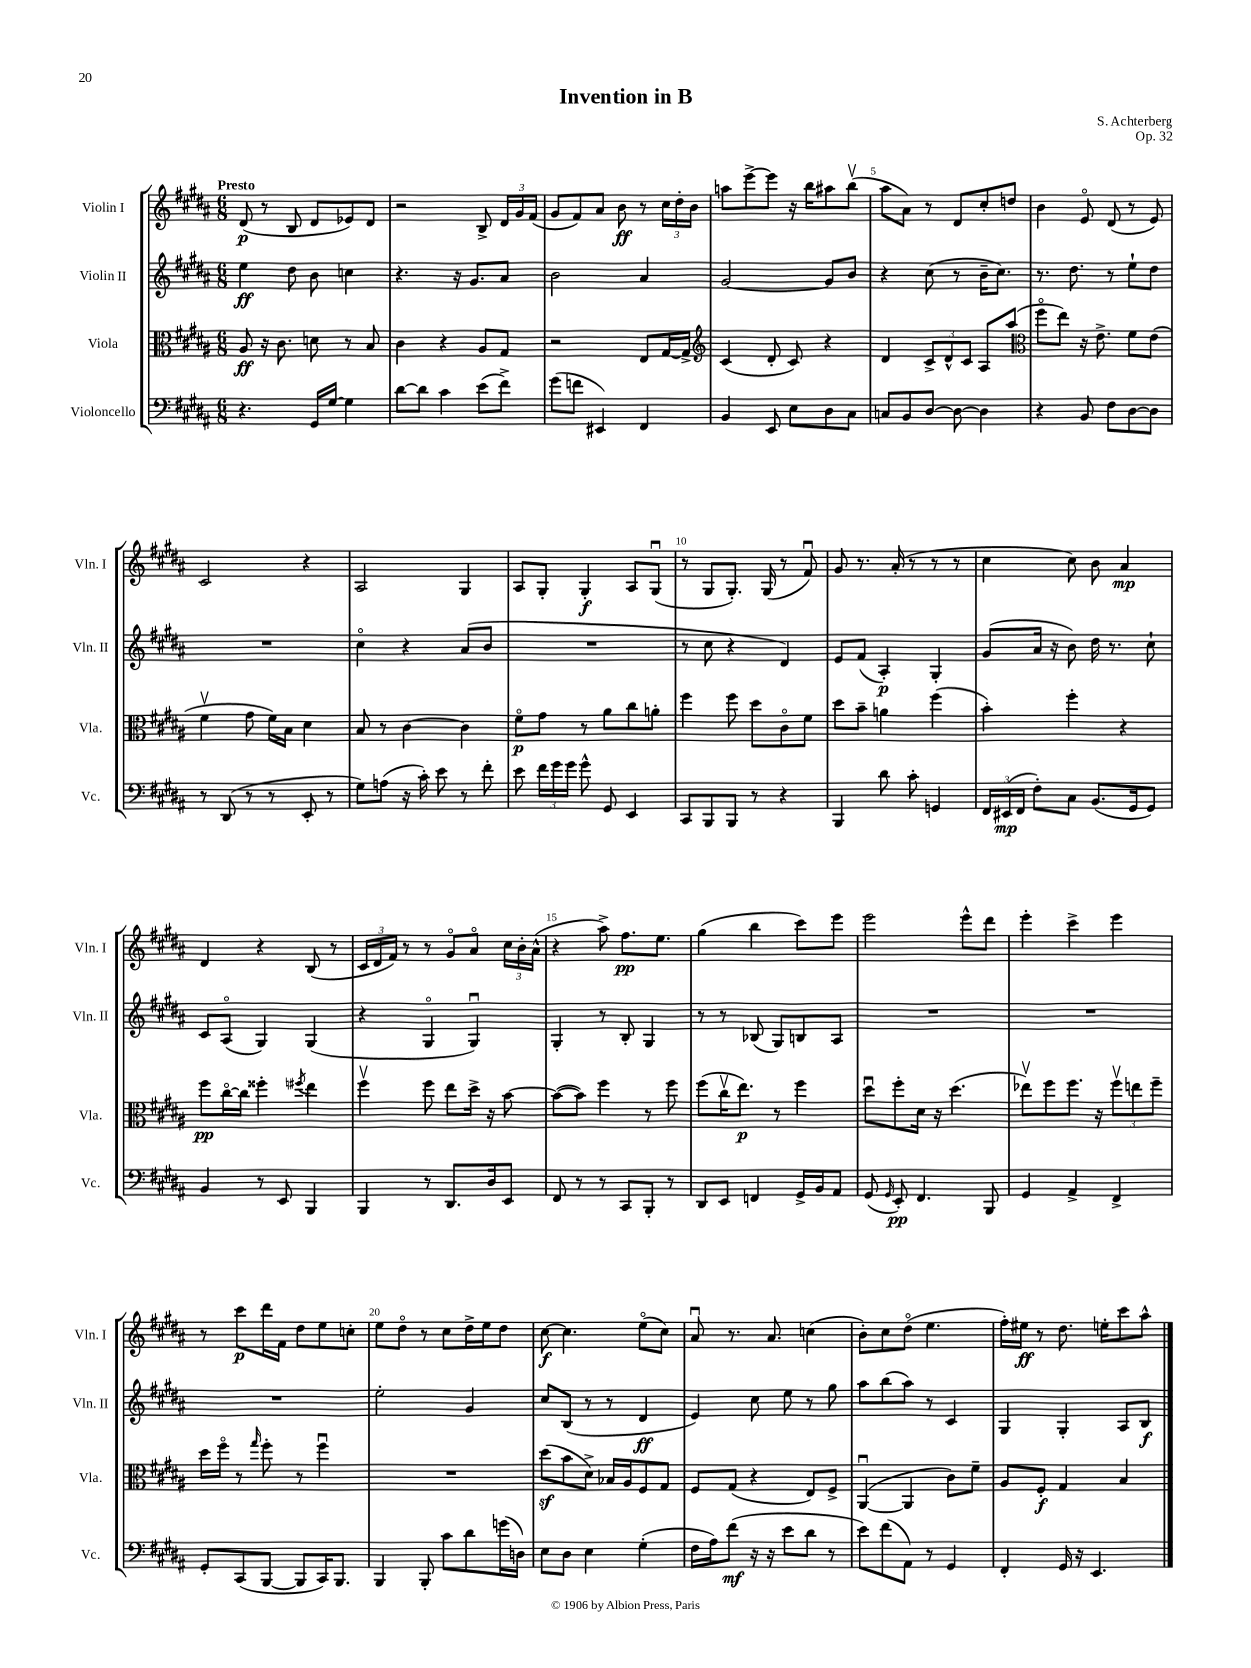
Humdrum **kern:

**kern	**kern	**kern	**kern
*staff4	*staff3	*staff2	*staff1
*clefF4	*clefC3	*clefG2	*clefG2
*k[f#c#g#d#a#]	*k[f#c#g#d#a#]	*k[f#c#g#d#a#]	*k[f#c#g#d#a#]
*M6/8	*M6/8	*M6/8	*M6/8
4.r	8A#/	4ee\	(8d#/
.	16r	.	8r
.	8.c#\	.	.
.	.	8dd#\	8B/
16GG#/LL	8d\	8b\	8d#/L
[16G#/JJ	.	.	.
4G#\]	8r	4cc\	8e-/)
.	8B/	.	8d#/J
=	=	=	=
[8d#\L	4c#\	4.r	2r
8d#\]J	.	.	.
4c#\	4r	.	.
.	.	16r	.
.	.	8.g#/L	.
(8e\L	8A#/L	.	8B^/
8f#^\J)	8G#/J	8a#/J	24d#/LL
.	.	.	24g#/
.	.	.	(24f#/JJ
=	=	=	=
(8g#\L	2r	2b\	8g#/L
8f\J	.	.	8f#/)
4EE#/)	.	.	8a#/J
.	.	.	8b\
4FF#/	8E/L	4a#/	8r
.	[16G#/L	.	24cc#\LL
.	.	.	24dd#'\
.	16G#^/]JJ	.	.
.	.	.	24b\JJ
=	=	=	=
*	*clefG2	*	*
4BB/	(4c#/	[2g#/	8aa\L
.	.	.	[8eee^\
8EE/	8d#'/	.	8eee\]J
8E\L	8c#/)	.	16r
.	.	.	16bb\LK
8D#\	4r	8g#/]L	8aa#\
8C#\J	.	8b/J	(8bbv\J
=	=	=	=
8C/L	4d#/	4r	8aa#\L
8BB/	.	.	8a#\J)
[8D#/J	12c#^/L	(8cc#\	8r
.	12d#^^/	.	.
8D#\_	.	8r	8d#/L
.	12c#/J	.	.
4D#\]	8A#/L	16b~\LK	8cc#'/
.	.	8.cc#\J)	.
.	(8aa#/J	.	8dd/J
=	=	=	=
*	*clefC3	*	*
4r	8ff#o\L	8.r	4b\
.	8ee\J)	.	.
.	.	8.dd#\	.
8BB/	16r	.	8eo/
.	8.e^\	.	.
8F#\L	.	8r	(8d#/
[8D#\	8f#\L	8ee`\L	8r
8D#\]J	(8e\J	8dd#\J	8e/)
=	=	=	=
8r	4f#v\	2.r	2c#/
(8DD#/	.	.	.
8r	8g#\	.	.
8r	16f#\LL)	.	.
.	16B\JJ	.	.
8EE'/	4d#\	.	4r
8r	.	.	.
=	=	=	=
8G#\L)	8B/	4cc#o\	2A#/
(8A\J	8r	.	.
16r	[4c#\	4r	.
16c#'\)	.	.	.
8e\	.	.	.
8r	4c#\]	(8a#/L	4G#/
8f#'\	.	8b/J	.
=	=	=	=
8e\	8f#o\L	2.r	8A#/L
24f#\LL	8g#\J	.	8G#'/J
24g#\	.	.	.
24g#\JJ	.	.	.
8g#^^\	8r	.	4G#'/
8GG#/	8a#\L	.	.
4EE/	8cc#\	.	8A#/L
.	8a'\J	.	(8G#u/J
=	=	=	=
8CC#/L	4ff#\	8r	8r
8BBB/	.	8cc#\	8G#/L
8BBB/J	8ff#\	4r	8.G#'/J)
8r	8dd#\L	.	.
.	.	.	(16G#/
4r	8c#o\	4d#/)	8r
.	8f#\J	.	8f#u/)
=	=	=	=
4BBB/	8dd#\L	8e/L	8g#/
.	8b~\J	(8f#/J	8.r
8d#\	4a\	4A#'/)	.
.	.	.	(16a#'/
8c#'\	.	.	8r
4GG/	(4ff#\	4G#'/	8r
.	.	.	8r
=	=	=	=
24FF#/LL	4b'\)	(8g#/L	4cc#\
(24EE#/	.	.	.
24FF#/JJ	.	.	.
8F#'\L)	.	16a#/Jk	.
.	.	16r	.
8C#\J	4ff#'\	8b\)	8cc#\)
(8.BB/L	.	16dd#\	8b\
.	.	8.r	.
.	4r	.	4a#/
16GG#/k	.	.	.
8GG#/J)	.	8cc#`\	.
=	=	=	=
4BB/	8ff#\L	8c#/L	4d#/
.	[16cc#o\L	(8A#o/J	.
.	16cc#\]JJ	.	.
8r	4ff##'\	4G#/)	4r
8EE/	.	.	.
.	8qff#/	.	.
4BBB/	4ee\	(4G#/	(8B/
.	.	.	8r
=	=	=	=
4BBB/	4ff#v\	4r	24c#/LL
.	.	.	24d#/
.	.	.	24f#/JJ)
.	.	.	8r
8r	8ff#\	4G#o/	8r
8.DD#/L	8ee\L	.	8g#o/L
.	16dd#^\Jk	4G#u/)	8a#o/J
16D#/k	16r	.	.
8EE/J	[8b\	.	24cc#\LL
.	.	.	24b'\
.	.	.	(24a#^^\JJ
=	=	=	=
8FF#/	(8b\_L	4G#'/	4r
8r	8b\]J)	.	.
8r	4ff#\	8r	8aa#^\)
8CC#/L	.	8B'/	8.ff#\L
8BBB'/J	8r	4G#/	.
.	.	.	8.ee\J
8r	8ff#\	.	.
=	=	=	=
8DD#/L	(8ff#\L	8r	(4gg#\
8EE/J	16cc#v\K	8r	.
.	8.ee\J)	.	.
4FF/	.	(8B-/	4bb\
.	8r	8G#/L)	.
16GG#^/LL	4ff#\	8B/	8ccc#\L)
16BB/J	.	.	.
8AA#/J	.	8A#/J	8eee\J
=	=	=	=
(8GG#/	8dd#u\L	2.r	2eee\
16qqGG#/	.	.	.
8EE'/)	8ff#'\	.	.
4.FF#/	16d#\Jk	.	.
.	16r	.	.
.	(4.dd#\	.	.
.	.	.	8eee^^\L
8BBB/	.	.	8ddd#\J
=	=	=	=
4GG#/	8ee-v\L)	2.r	4eee'\
.	8ff#\	.	.
4AA#^/	8.ff#\J	.	4ccc#^\
.	16r	.	.
4FF#^/	12ff#v\L	.	4eee\
.	12ee\	.	.
.	12ff#~\J	.	.
=	=	=	=
8GG#'/L	16dd#\LL	2.r	8r
.	16ff#o\JJ	.	.
(8CC#/	8r	.	8ccc#\L
.	16qqgg#/	.	.
[8BBB/J	8ff#'\	.	16ddd#\L
.	.	.	16f#\JJ
8BBB/]L	8r	.	8dd#\L
16CC#/K)	4ff#u\	.	8ee\
8.BBB/J	.	.	.
.	.	.	8cc'\J
=	=	=	=
4BBB/	2.r	2ee'\	8ee\L
.	.	.	8dd#o\J
8BBB'/	.	.	8r
8c#\L	.	.	8cc#\L
8d#\	.	4g#/	16dd#^\L
.	.	.	16ee\J
(16g\L	.	.	8dd#\J
16D\JJ)	.	.	.
=	=	=	=
8E\L	(8dd#\L	8cc#/L	[8cc#\
8D#\J	8b\	(8B/J	4.cc#\]
4E\	8d#^\J)	8r	.
.	16B-/LL	8r	.
.	16A#/J	.	.
(4G#'\	8F#/	4d#/	(8eeo\L
.	8G#/J	.	8cc#\J)
=	=	=	=
16F#\LL	8F#/L	4e/)	8a#u/
16A#\J)	.	.	.
(8f#\J	(8G#/J	.	8.r
16r	4r	8cc#\	.
16r	.	.	8.a#/
8e\L	.	8ee\	.
8d#\J	8E/L)	8r	(4cc\
8r	8F#^/J	8gg#\	.
=	=	=	=
8e\L)	([4AA#u/	8aa#\L	8b'\L)
(8f#\	.	(8bb\	8cc#\
8AA#\J)	4AA#/]	8aa#\J)	(8dd#o\J
8r	.	8r	4.ee\
4GG#/	8c#\L)	4c#/	.
.	8f#~\J	.	.
=	=	=	=
4FF#'/	8A#/L	4G#/	16ff#'\LL)
.	.	.	16ee#\JJ
.	8F#'/J	.	8r
16GG#/	4G#/	4G#'/	8.dd#\
16r	.	.	.
4.EE/	.	.	.
.	.	.	16ee'\LK
.	4B/	8A#/L	8ccc#\
.	.	8B/J	8aa#^^\J
==	==	==	==
*-	*-	*-	*-
